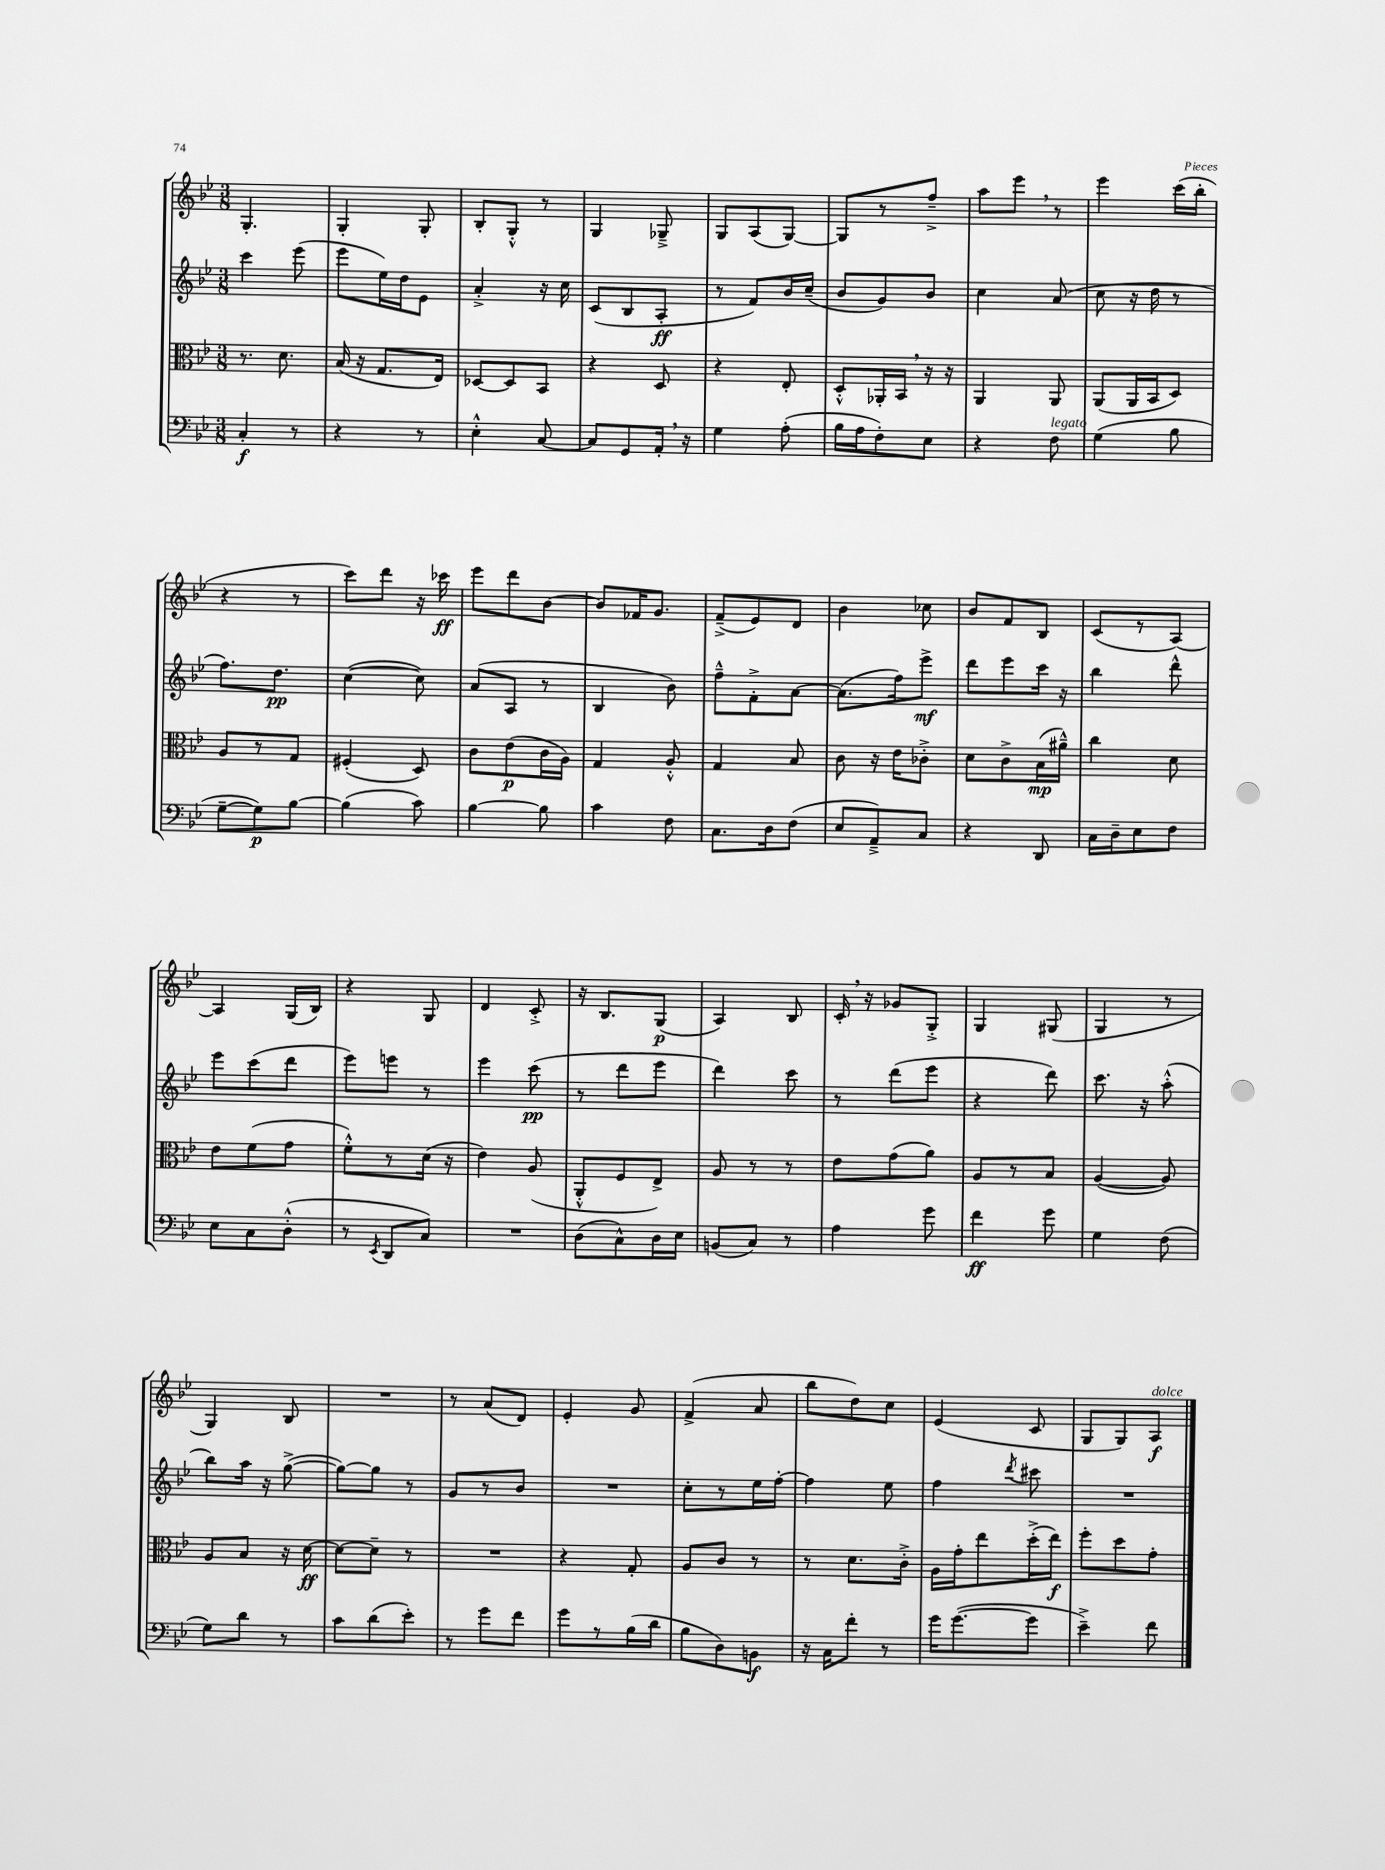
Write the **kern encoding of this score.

**kern	**kern	**kern	**kern
*staff4	*staff3	*staff2	*staff1
*clefF4	*clefC3	*clefG2	*clefG2
*k[b-e-]	*k[b-e-]	*k[b-e-]	*k[b-e-]
*M3/8	*M3/8	*M3/8	*M3/8
4C'	8.r	4ccc	4.G'
.	8.d	.	.
8r	.	(8eee-	.
=	=	=	=
4r	(16B-	8eee-	4G'
.	16r	.	.
.	8.G	16ee-)	.
.	.	16dd	.
8r	.	8e-	8G'
.	16E-)	.	.
=	=	=	=
4E-'^^	[8D-	4a'^	8B-'
.	8D-]	.	8G'^^
[8C	8BB-	16r	8r
.	.	16cc	.
=	=	=	=
8C]	4r	(8c	4G
8GG	.	8B-	.
16AA'	8D	8A'	8G-~^
16r	.	.	.
=	=	=	=
4G	4r	8r	8G
.	.	8f)	(8A
(8A'	8E-'	16b-	[8G)
.	.	(16cc~	.
=	=	=	=
16B-	8D'^^	8b-	8G]
16A	.	.	.
8F')	16AA-'	8g)	8r
.	16BB-	.	.
8E-	16r	8b-	8ff~^
.	16r	.	.
=	=	=	=
4r	4AA	4cc	8aa
.	.	.	8eee-
8F	8AA	(8a	8r
=	=	=	=
(4G	(8AA	8cc	4eee-
.	16AA	16r	.
.	16BB-	16dd	.
8B-	8D)	8r	(16ccc
.	.	.	16bb-'
=	=	=	=
[8G~	8A	8.ff)	4r
8G])	8r	.	.
.	.	8.dd	.
[8B-	8G	.	8r
=	=	=	=
(4B-]	(4F#'	([4cc	8ccc)
.	.	.	8ddd
8c)	8D)	8cc])	16r
.	.	.	16ccc-
=	=	=	=
[4B-	8c	(8a	8eee-
.	(8e-	8A	8ddd
8B-]	16c	8r	[8b-
.	16A)	.	.
=	=	=	=
4c	4G	4B-	8b-]
.	.	.	16f-
.	.	.	8.g
8F	8A'^^	8b-)	.
=	=	=	=
8.C	4G	8ff~^^	(8f~^
.	.	8f'^	8e-)
16D	.	.	.
(8F	8B-	[8a	8d
=	=	=	=
8E-	8c	(8.a]	4b-
8AA~^)	16r	.	.
.	16e-	16ff)	.
8C	8c-'^	8eee-^	8cc-
=	=	=	=
4r	8d	8ddd	8b-
.	8c^	8eee-	8f
8DD	(16B-	16ccc	8B-
.	16a#~^^)	16r	.
=	=	=	=
16C	4cc	4bb-	(8c
16D~	.	.	.
8E-	.	.	8r
8F	8d	8ddd^^	[8A)
=	=	=	=
8E-	8e-	8eee-	4A]
8C	(8f	(8ccc	.
(8D'^^	8g	8ddd	(16G
.	.	.	16B-)
=	=	=	=
8r	8f'^^)	8eee-)	4r
8qEE-	.	.	.
8DD	8r	8eee	.
8C)	(16d	8r	8G
.	16r	.	.
=	=	=	=
4.r	4e-)	4eee-	4d
.	(8A	(8ccc	8c'^
=	=	=	=
(8D	8AA'^^	8r	16r
.	.	.	8.B-
8C^^)	8F	8ddd	.
16D	8E-^)	8eee-	(8G
16E-	.	.	.
=	=	=	=
(8BB	8A	4ddd)	4A)
8C)	8r	.	.
8r	8r	8ccc	8B-
=	=	=	=
4A	8e-	8r	16c'
.	.	.	16r
.	(8g	(8ddd	8g-
8g	8a)	8eee-	8G'^
=	=	=	=
4f	8A	4r	4G
.	8r	.	.
8g	8B-	8ddd)	(8G#
=	=	=	=
4G	([4A	8.ccc	4G
.	.	16r	.
(8F	8A])	(8aa'^^	8r
=	=	=	=
8G)	8A	8bb-)	4G)
8d	8B-	16aa	.
.	.	16r	.
8r	16r	([8gg^	8B-
.	[16d	.	.
=	=	=	=
8c	8d_	8gg_)	4.r
(8d	8d~]	8gg]	.
8e-')	8r	8r	.
=	=	=	=
8r	4.r	8g	8r
8g	.	8r	(8a
8f	.	8b-	8d)
=	=	=	=
8g	4r	4.r	4e-'
8r	.	.	.
(16B-	8G'	.	8g
16d	.	.	.
=	=	=	=
8B-	8A	8cc'	(4f^
8D)	8c	8r	.
8BB	8r	16ee-	8a
.	.	[16ff'	.
=	=	=	=
16r	8r	4ff]	8bb-
16C	.	.	.
8f'	8.d	.	8dd)
8r	.	8ee-	8cc
.	16c'^	.	.
=	=	=	=
16g	16A	4ff	(4e-
([8.g	16g'	.	.
.	8ee-	.	.
.	.	8qddd	.
8g]	(16dd'^	8ccc#	8c
.	16ee-)	.	.
=	=	=	=
4e-~^)	8ff'	4.r	8G
.	8dd	.	8G)
8f	8g'	.	8A
==	==	==	==
*-	*-	*-	*-
